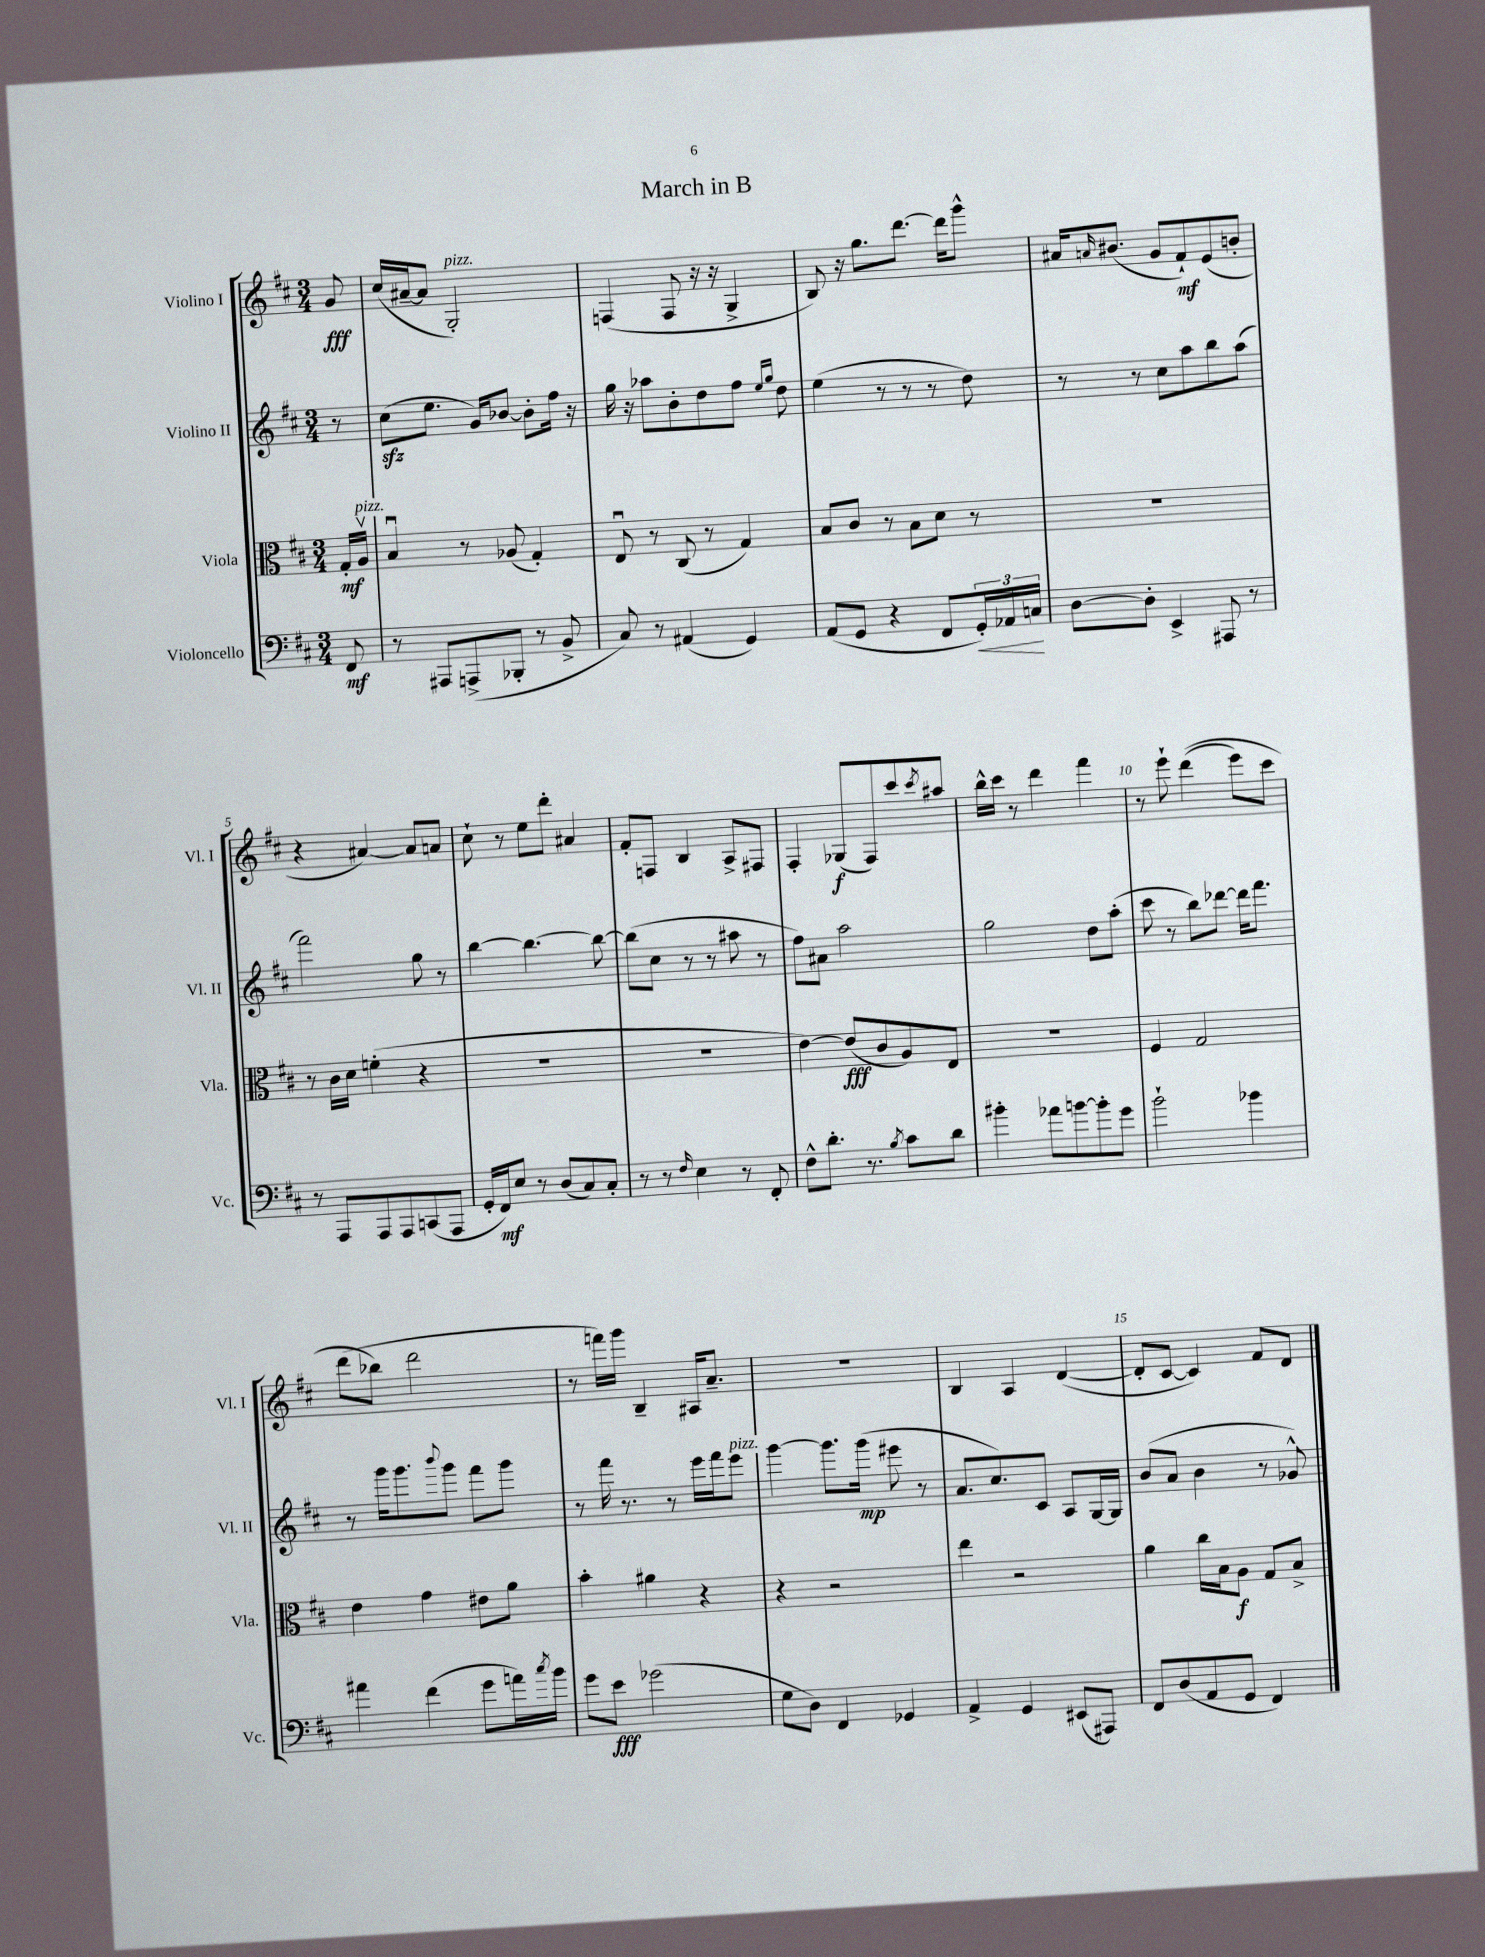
\header { title = "March in B" }
<<
\new StaffGroup <<
\new Staff = "s0" \with { instrumentName = "Violino I" shortInstrumentName = "Vl. I" } {
    \clef treble \key d \major \numericTimeSignature \time 3/4 \partial 8
    g'8\fff |
    cis''16( ais'16~-- ais'8 g2-.^\markup { \italic "pizz." }) |
    f4( f8 r16 r16 g4-> |
    b8) r16 g''8. d'''8.~ d'''16 g'''8-^ |
    ais'16 \grace { a'16 } bis'8.( g'8 fis'8-!\mf) e'8( b'8-. |
    r4 ais'4~) ais'8 a'8 |
    cis''8-! r8 e''8 d'''8-. ais'4 |
    fis'8-. f8 b4 a8-> fis8 |
    fis4-. ges8\f( fis8) cis'''8 \acciaccatura { cis'''8 } ais''8 |
    b''16-^ cis'''16 r8 d'''4 fis'''4 |
    r8 e'''8-! d'''4(\( e'''8) cis'''8 |
    d'''8( bes''8\) d'''2 |
    r8 f'''16) g'''16 b4-- ais16 a'8.-- |
    R2. |
    b4 a4 d'4~( |
    d'8-. cis'8~ cis'4) fis'8 d'8 \bar "|." |
}
\new Staff = "s1" \with { instrumentName = "Violino II" shortInstrumentName = "Vl. II" } {
    \clef treble \key d \major \numericTimeSignature \time 3/4 \partial 8
    r8 |
    cis''8\sfz( e''8. g'16) bes'8~ bes'8-. fis''16 r16 |
    g''16 r16 aes''8 b'8-. d''8 fis''8 \grace { e''16 g''16 } d''8 |
    e''4( r8 r8 r8 d''8) |
    r8 r8 cis''8 a''8 b''8 a''8( |
    fis'''2) g''8 r8 |
    b''4~ b''4.~ b''8~ |
    b''8( cis''8 r8 r8 ais''8 r8 |
    fis''8) ais'8 a''2 |
    g''2 d''8 a''8-.( |
    cis'''8 r8 b''8) des'''8~ des'''16 fis'''8. |
    r8 g'''16 g'''8. \appoggiatura { b'''8 } g'''8 fis'''8 g'''8 |
    r8 fis'''16 r8. r8 e'''16 fis'''16 e'''8^\markup { \italic "pizz." } |
    g'''4~ g'''8. g'''16\mp( eis'''8 r8 |
    a'8. cis''8.) cis'8 a8 g16~ g16 |
    b'8( a'8 b'4 r8 ges'8-^) \bar "|." |
}
\new Staff = "s2" \with { instrumentName = "Viola" shortInstrumentName = "Vla." } {
    \clef alto \key d \major \numericTimeSignature \time 3/4 \partial 8
    g16-.\mf a16\upbow^\markup { \italic "pizz." } |
    b4\downbow r8 aes8( g4-.) |
    e8\downbow r8 cis8( r8 g4) |
    b8 cis'8 r8 b8 d'8 r8 |
    R2. |
    r8 cis'16 d'16 f'4-.( r4 |
    R2. |
    R2. |
    e'4~) e'8\fff( cis'8 a8) e8 |
    R2. |
    fis4 g2 |
    e'4 g'4 eis'8 a'8 |
    b'4-. ais'4 r4 |
    r4 r2 |
    e''4 r2 |
    a'4 cis''16 b16 a8\f g8 b8-> \bar "|." |
}
\new Staff = "s3" \with { instrumentName = "Violoncello" shortInstrumentName = "Vc." } {
    \clef bass \key d \major \numericTimeSignature \time 3/4 \partial 8
    fis,8\mf |
    r8 ais,,8 a,,8->( bes,,8-. r8 b,8-> |
    cis8) r8 ais,4( g,4) |
    a,8( g,8 r4 fis,8 \tuplet 3/2 { g,16-.\<) aes,16 c16\! } |
    d8~ d8-. e,4-> ais,,8 r8 |
    r8 a,,8 a,,8 a,,8 c,8( a,,8 |
    g,16-. fis,16\mf) e8 r8 d8( cis8) cis8-. |
    r8 r8 \grace { fis16 } e4 r8 fis,8-. |
    fis8-^ d'8.-. r8. \acciaccatura { b8 } cis'8 d'8 |
    bis'4-. aes'8 b'8~ b'8-. g'8 |
    b'2-! bes'4 |
    ais'4 fis'4( g'8 a'16) \acciaccatura { cis''8 } b'16 |
    g'8 e'8\fff ges'2( |
    g8 d8) fis,4 ges,4 |
    a,4-> g,4 eis,8( ais,,8) |
    fis,8 d8( a,8 g,8 fis,4) \bar "|." |
}
>>
>>
\layout { \context { \Score \override BarNumber.break-visibility = ##(#f #t #t) barNumberVisibility = #(every-nth-bar-number-visible 5) } }
